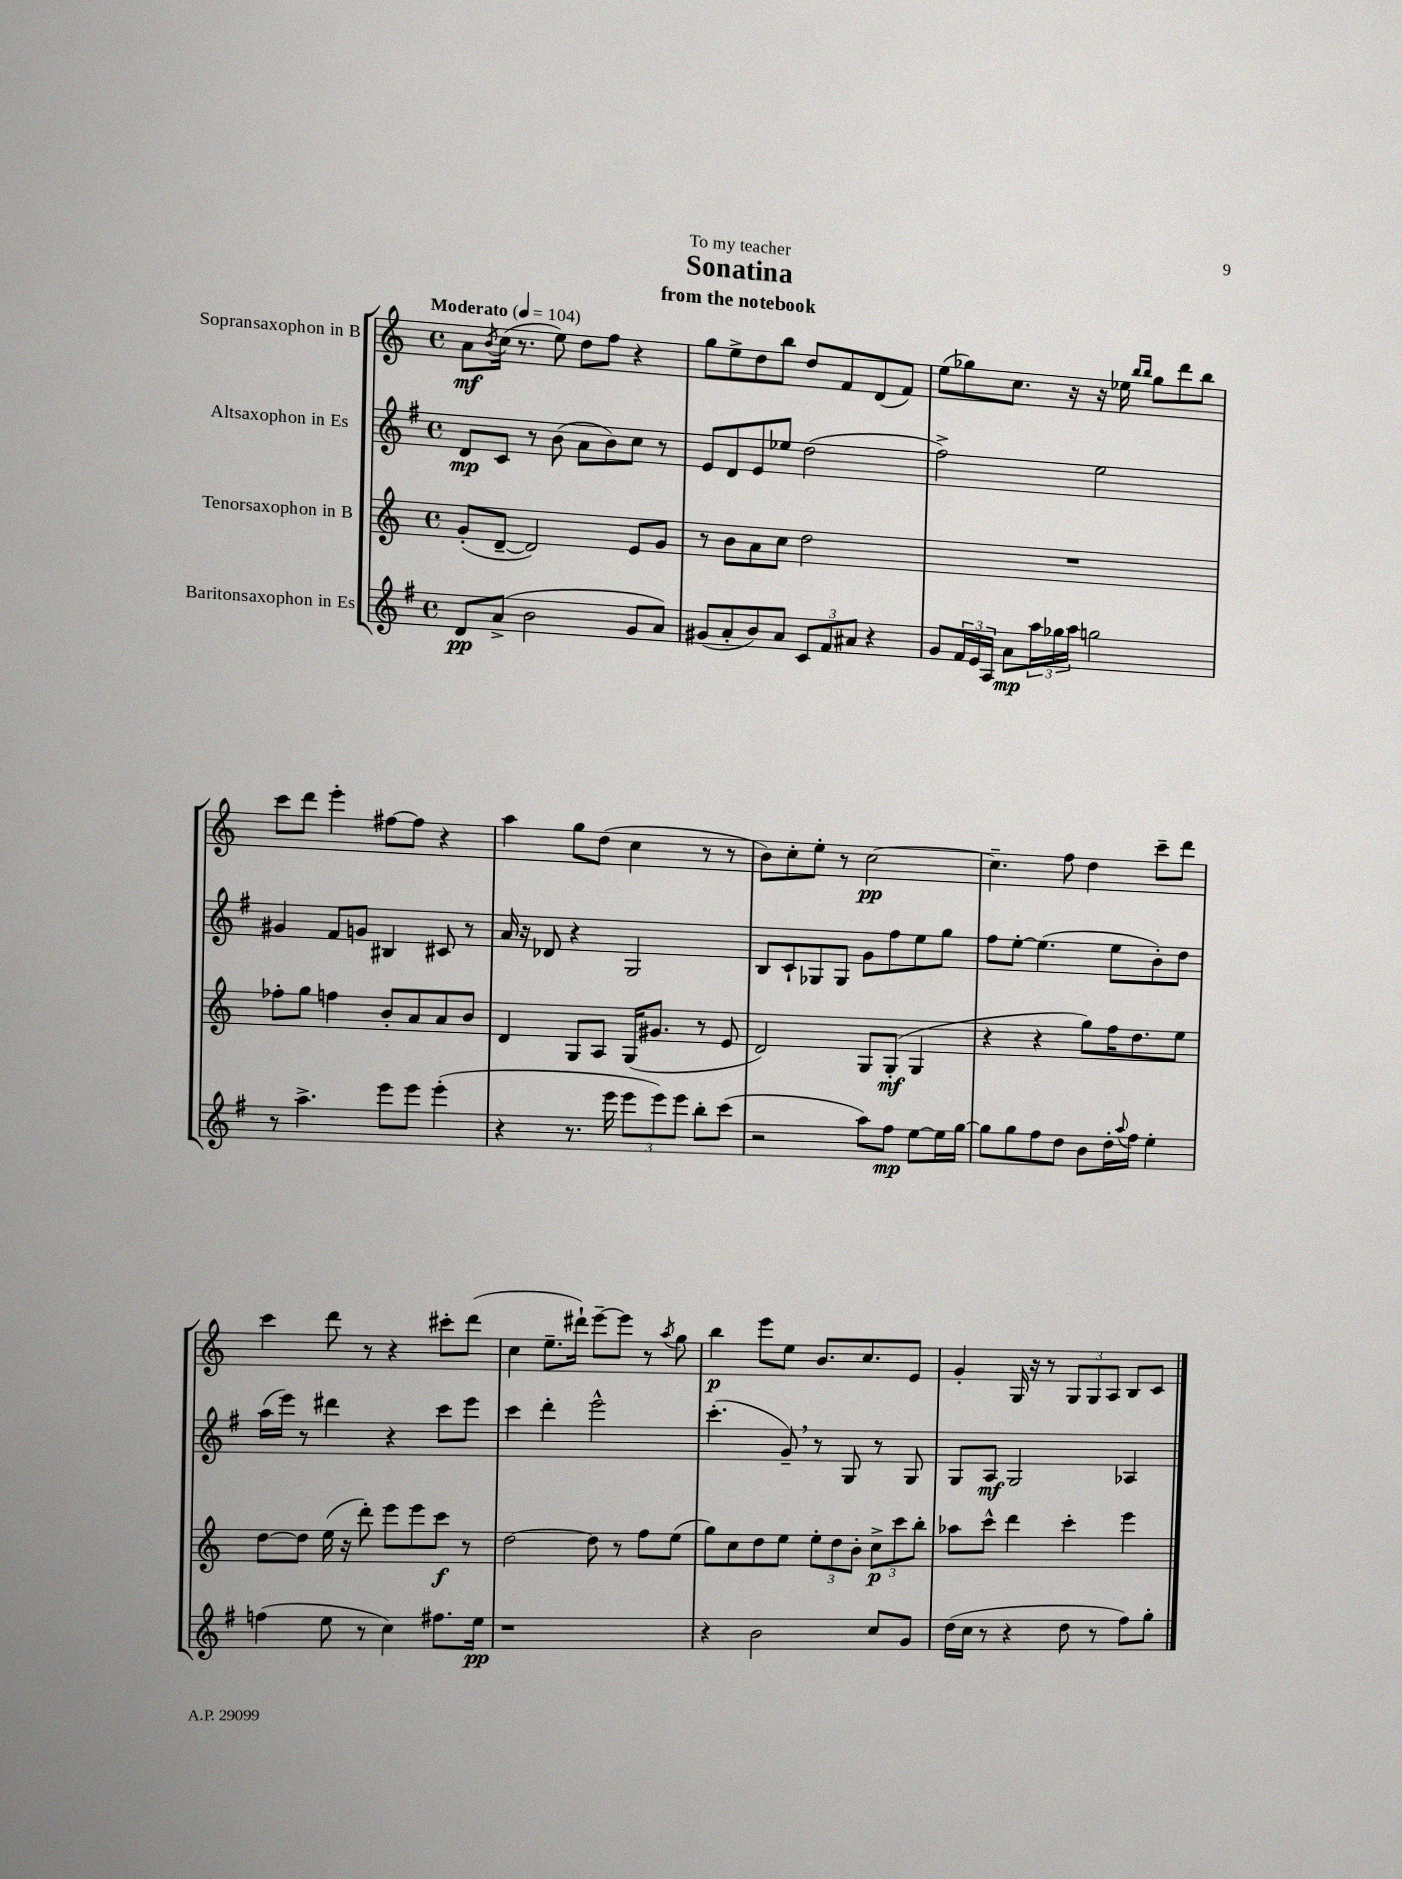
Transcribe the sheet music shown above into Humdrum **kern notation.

**kern	**dynam	**kern	**dynam	**kern	**dynam	**kern	**dynam
*part4	*part4	*part3	*part3	*part2	*part2	*part1	*part1
*staff4	*staff4	*staff3	*staff3	*staff2	*staff2	*staff1	*staff1
*I"Baritonsaxophon in Es	*	*I"Tenorsaxophon in B	*	*I"Altsaxophon in Es	*	*I"Sopransaxophon in B	*
*clefG2	*	*clefG2	*	*clefG2	*	*clefG2	*
*k[f#]	*	*k[]	*	*k[f#]	*	*k[]	*
*M4/4	*	*M4/4	*	*M4/4	*	*M4/4	*
*met(c)	*	*met(c)	*	*met(c)	*	*met(c)	*
*MM104	*	*MM104	*	*MM104	*	*MM104	*
=1	=1	=1	=1	=1	=1	=1	=1
!	!	!	!	!	!	!LO:TX:a:B:t=Moderato	!
8d/L	pp	(8g'/L	.	8d/L	mp	8a\L	mf
.	.	.	.	.	.	8qb/	.
(8a^/J	.	[8d~/J	.	8c/J	.	(16cc\Jk	.
.	.	.	.	.	.	8.r	.
2b\	.	2d/])	.	8r	.	.	.
.	.	.	.	(8b\	.	8ee\)	.
.	.	.	.	8a\L	.	8dd\L	.
.	.	.	.	8b\)	.	8ff\J	.
8g/L	.	8e/L	.	8cc\J	.	4r	.
8a/J)	.	8g/J	.	8r	.	.	.
=2	=2	=2	=2	=2	=2	=2	=2
(8g#X/L	.	8r	.	8e/L	.	8gg\L	.
8a'/	.	8b\L	.	8d/	.	8ee^\	.
8b/)	.	8a\	.	8e/	.	8dd\	.
8a/J	.	8cc\J	.	8ee-X/J	.	8bb\J	.
12c/L	.	2dd\	.	(2dd\	.	8dd/L	.
12f#/	.	.	.	.	.	.	.
.	.	.	.	.	.	8f/	.
12a#X/J	.	.	.	.	.	.	.
4r	.	.	.	.	.	(8d/	.
.	.	.	.	.	.	8f/J)	.
=3	=3	=3	=3	=3	=3	=3	=3
8g/L	.	1r	.	2ff#^\)	.	(8ee\L	.
24f#/L	.	.	.	.	.	8gg-X\)	.
24e/	.	.	.	.	.	.	.
24A/JJ	.	.	.	.	.	.	.
8a\L	mp	.	.	.	.	8.cc\J	.
24aa\L	.	.	.	.	.	.	.
24gg-X\	.	.	.	.	.	.	.
.	.	.	.	.	.	16r	.
24aa\JJ	.	.	.	.	.	.	.
2ggn\	.	.	.	2ee\	.	16r	.
.	.	.	.	.	.	16ee-X\	.
.	.	.	.	.	.	16qqbb/LL	.
.	.	.	.	.	.	16qqbb/JJ	.
.	.	.	.	.	.	8gg-\L	.
.	.	.	.	.	.	8ddd\	.
.	.	.	.	.	.	8bb\J	.
!!LO:LB:g=z
=4	=4	=4	=4	=4	=4	=4	=4
8r	.	8ff-X'\L	.	4g#X/	.	8ccc\L	.
4.aa^\	.	8gg\J	.	.	.	8ddd\J	.
.	.	4ffn\	.	8f#/L	.	4eee'\	.
.	.	.	.	8gn/J	.	.	.
8eee\L	.	8b'/L	.	4B#X/	.	[8ff#X\L	.
8eee\J	.	8a/	.	.	.	8ff#\J]	.
(4eee'\	.	8a/	.	8c#X/	.	4r	.
.	.	8b/J	.	8r	.	.	.
=5	=5	=5	=5	=5	=5	=5	=5
4r	.	4d/	.	16a/	.	4aa\	.
.	.	.	.	16r	.	.	.
.	.	.	.	8d-X/	.	.	.
8.r	.	8G/L	.	4r	.	8gg\L	.
.	.	8A/J	.	.	.	(8dd\J	.
16eee\	.	.	.	.	.	.	.
12eee\L	.	(16G/KL	.	2G/	.	4cc\	.
.	.	8.g#X/J	.	.	.	.	.
12eee\)	.	.	.	.	.	.	.
12eee\J	.	.	.	.	.	.	.
8bb'\L	.	8r	.	.	.	8r	.
(8ccc\J	.	8e/	.	.	.	8r	.
=6	=6	=6	=6	=6	=6	=6	=6
2r	.	2d/)	.	8B/L	.	8b\L)	.
.	.	.	.	8c`/	.	8cc'\	.
.	.	.	.	8G-X/	.	8ee'\J	.
.	.	.	.	8G-/J	.	8r	.
8aa\L)	.	8G/L	.	8g\L	.	[2cc\	pp
8ff#\J	mp	(8G'/J	mf	8ff#\	.	.	.
[8ee\L	.	4G/	.	8ee\	.	.	.
16ee\L]	.	.	.	8gg\J	.	.	.
[16gg\JJ	.	.	.	.	.	.	.
=7	=7	=7	=7	=7	=7	=7	=7
8gg\L]	.	4r	.	8ff#\L	.	4.cc~\]	.
8gg\	.	.	.	[8ee'\J	.	.	.
8ff#\	.	4r	.	(4.ee\]	.	.	.
8dd\J	.	.	.	.	.	8ff\	.
8b\L	.	8gg\L)	.	.	.	4dd\	.
16dd'\L	.	16ff\K	.	8ee\L	.	.	.
8qqaa/	.	.	.	.	.	.	.
16ff#\JJ	.	8.dd\	.	.	.	.	.
4ee'\	.	.	.	8b'\)	.	8ccc~\L	.
.	.	8ee\J	.	8dd\J	.	8ddd\J	.
!!LO:LB:g=z
=8	=8	=8	=8	=8	=8	=8	=8
(4ffn\	.	[8dd\L	.	(16aa\LL	.	4ccc\	.
.	.	.	.	16eee\JJ)	.	.	.
.	.	8dd\J]	.	8r	.	.	.
8ee\	.	(16ee\	.	4ddd#X\	.	8ddd\	.
.	.	16r	.	.	.	.	.
8r	.	8ddd'\)	.	.	.	8r	.
4cc\)	.	8eee\L	.	4r	.	4r	.
.	.	8eee\	.	.	.	.	.
8.ff#X\L	.	8ccc\J	f	8ccc\L	.	8ccc#X'\L	.
.	.	8r	.	8eee\J	.	(8ddd\J	.
16ee\Jk	pp	.	.	.	.	.	.
=9	=9	=9	=9	=9	=9	=9	=9
1r	.	[2dd\	.	4ccc\	.	4cc\	.
.	.	.	.	4ddd'\	.	8.ee~\L	.
.	.	.	.	.	.	16ddd#X`\Jk)	.
.	.	8dd\]	.	2eee^^\	.	[8eee~\L	.
.	.	8r	.	.	.	8eee\J]	.
.	.	8ff\L	.	.	.	8r	.
.	.	.	.	.	.	8qaa/	.
.	.	(8ee\J	.	.	.	8gg\	.
=10	=10	=10	=10	=10	=10	=10	=10
4r	.	8gg\L)	.	(4.ccc'\	.	4bb\	p
.	.	8cc\	.	.	.	.	.
2b\	.	8dd\	.	.	.	8eee\L	.
.	.	8ee\J	.	8g~,/)	.	8ee\J	.
.	.	12ee'\L	.	8r	.	8.b/L	.
.	.	12dd\	.	.	.	.	.
.	.	.	.	8G/	.	.	.
.	.	12b'\J	.	.	.	.	.
.	.	.	.	.	.	8.cc/	.
8cc/L	.	12cc^\L	p	8r	.	.	.
.	.	12ccc\	.	.	.	.	.
8g/J	.	.	.	8G/	.	8e/J	.
.	.	12bb'\J	.	.	.	.	.
=11	=11	=11	=11	=11	=11	=11	=11
(16dd\LL	.	8aa-X\L	.	8G/L	.	4g'/	.
16cc\JJ	.	.	.	.	.	.	.
8r	.	8ccc^^\J	.	8A/J	mf	.	.
4r	.	4ddd\	.	2G/	.	16G/	.
.	.	.	.	.	.	16r	.
.	.	.	.	.	.	8r	.
8dd\	.	4ccc'\	.	.	.	12G/L	.
.	.	.	.	.	.	12G/	.
8r	.	.	.	.	.	.	.
.	.	.	.	.	.	12A/J	.
8ff#\L)	.	4eee\	.	4A-X/	.	8B/L	.
8gg'\J	.	.	.	.	.	8c/J	.
==	==	==	==	==	==	==	==
*-	*-	*-	*-	*-	*-	*-	*-
